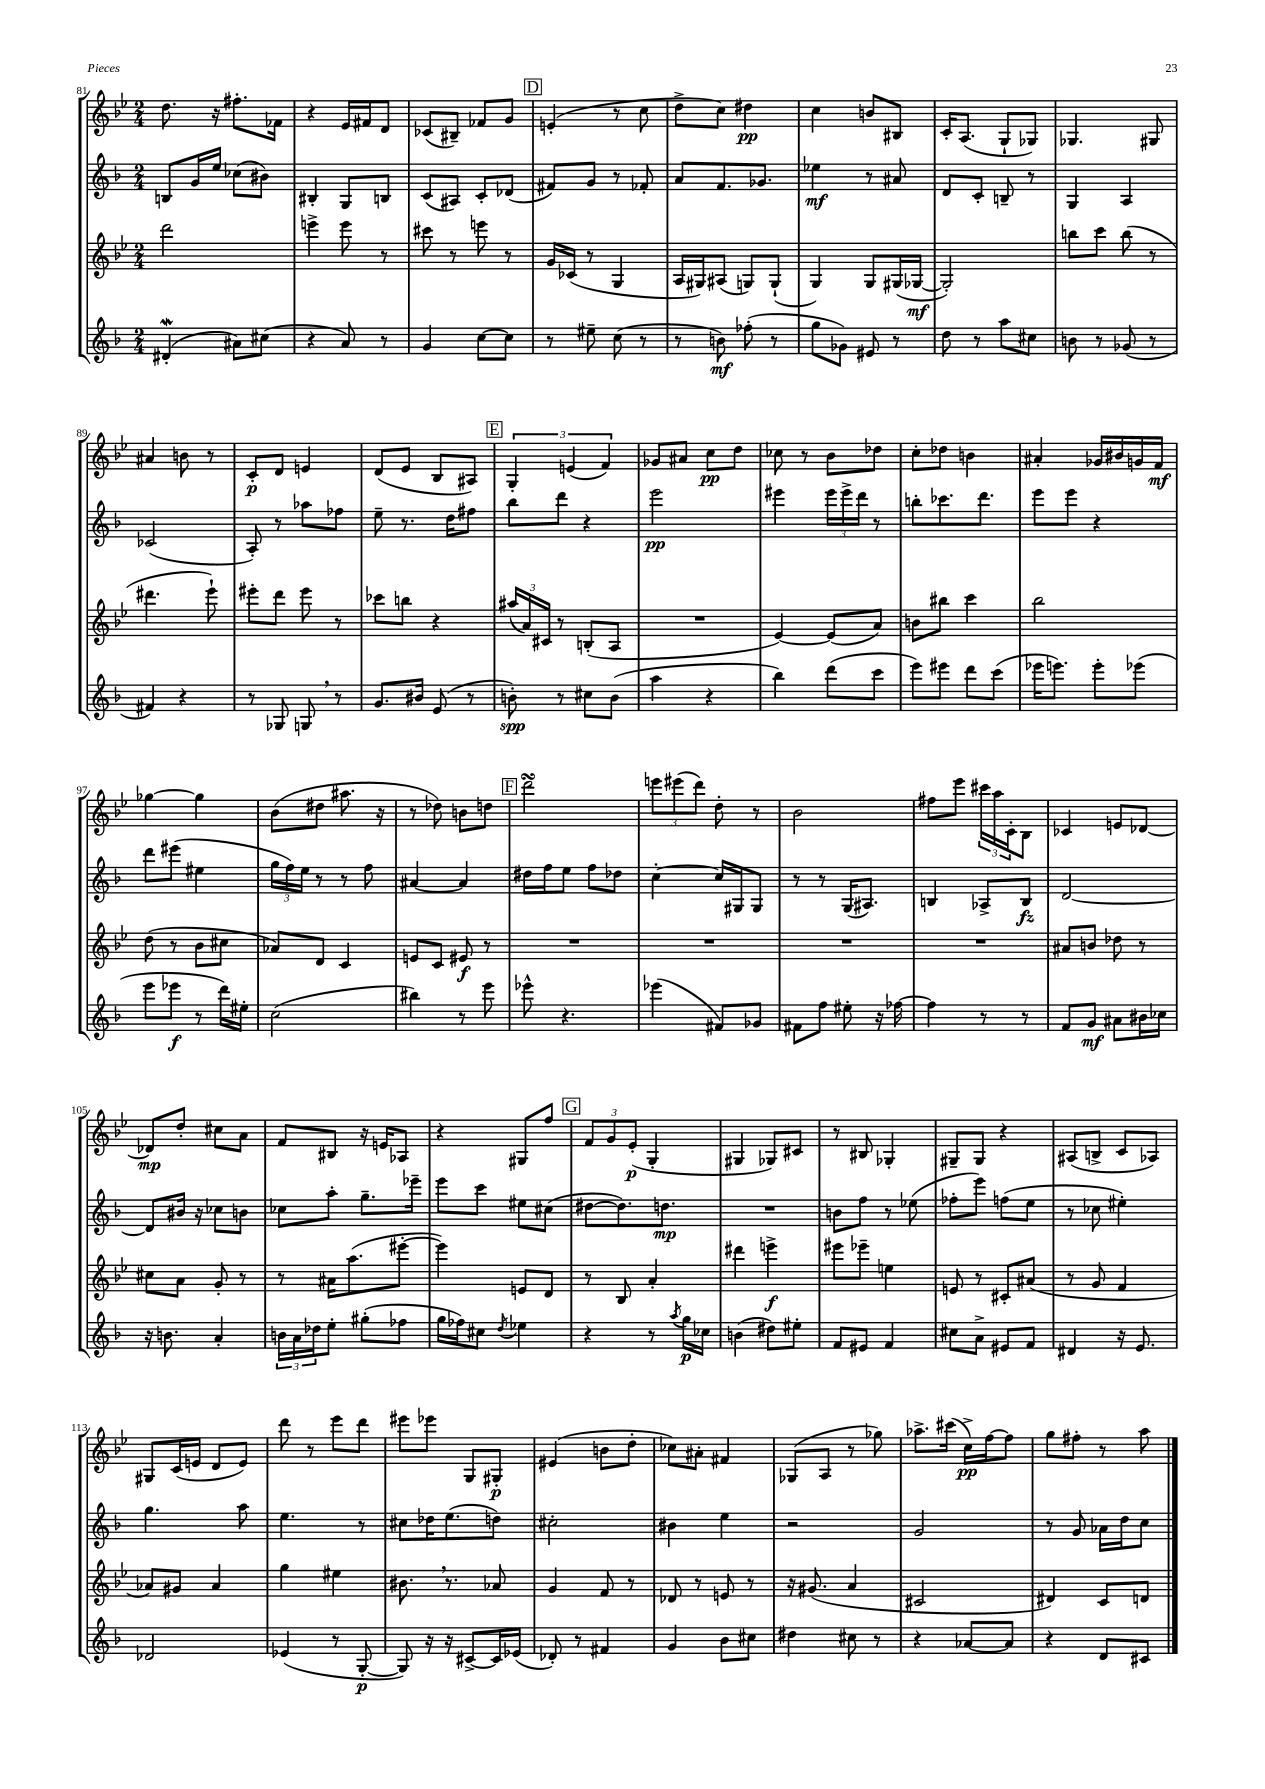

**kern	**kern	**kern	**kern
*staff4	*staff3	*staff2	*staff1
*clefG2	*clefG2	*clefG2	*clefG2
*k[b-]	*k[b-e-]	*k[b-]	*k[b-e-]
*M2/4	*M2/4	*M2/4	*M2/4
(4d#'/	2ddd\	8B/L	8.dd\
.	.	16g/L	.
.	.	16ee/JJ	16r
8a#\L)	.	(8cc-\L	8.ff#'\L
(8cc#\J	.	8b#\J)	.
.	.	.	16f-\Jk
=	=	=	=
4r	4eee^\	4B#'/	4r
8a/)	8eee\	8G/L	16e-/LL
.	.	.	16f#/J
8r	8r	8B/J	8d/J
=	=	=	=
4g/	8ccc#\	(8c/L	(8c-/L
.	8r	8A#/J)	8B#~/J)
[8cc\L	8eee\	8c'/L	8f-/L
8cc\]J	8r	(8d-/J	8g/J
=	=	=	=
8r	16g/LL	8f#/L)	(4e'/
.	(16c-/JJ	.	.
8ee#~\	8r	8g/J	.
(8cc\	4G/	8r	8r
8r	.	8f-'/	8cc\
=	=	=	=
8r	16A/LL	8a/L	8dd^\L
.	16G#/J)	.	.
8b\)	(8A#/J	8.f/	8cc\J)
(8ff-'\	8G/L)	.	4dd#\
.	.	8.g-/J	.
8r	(8G`/J	.	.
=	=	=	=
8gg\L	4G/)	4ee-\	4cc\
8g-\J)	.	.	.
8e#/	8G/L	8r	8b/L
8r	(16G#/L	8a#/	8B#/J
.	[16G-/JJ	.	.
=	=	=	=
8dd\	2G-'/])	8d/L	16c'/LK
.	.	.	(8.A/J
8r	.	8c'/J	.
8aa\L	.	8B~/	8G`/L
8cc#\J	.	8r	8G-/J)
=	=	=	=
8b\	8bb\L	4G/	4.G-/
8r	8ccc\J	.	.
(8g-/	(8bb\	4A/	.
8r	8r	.	8G#/
=	=	=	=
4f#/)	4.ddd#\	(2c-/	4a#/
4r	.	.	8b\
.	8eee-`\)	.	8r
=	=	=	=
8r	8eee#'\L	8A'/)	8c'/L
8G-/	8ddd\J	8r	8d/J
8G/	8eee#\	8aa-\L	4e/
8r	8r	8ff-\J	.
=	=	=	=
8.g/L	8ccc-\L	8ee~\	(8d/L
.	8bb\J	8.r	8e-/J
16b#/Jk	.	.	.
(8e/	4r	.	8B-/L
.	.	16dd\LK	.
8r	.	8ff#\J	8A#/J)
=	=	=	=
8b'\)	(24aa#/LL	8bb-\L	6G'/
.	24a/)	.	.
.	24c#/JJ	.	.
8r	8r	8ddd\J	.
.	.	.	(6e/
8cc#\L	(8B'/L	4r	.
.	.	.	6f/)
(8b\J	8A/J	.	.
=	=	=	=
4aa\	2r	2eee\	8g-/L
.	.	.	8a#/J
4r	.	.	8cc\L
.	.	.	8dd\J
=	=	=	=
4bb-\)	[4e-/)	4eee#\	8cc-\
.	.	.	8r
(8ddd\L	(8e-/]L	24eee#\LL	8b-\L
.	.	24eee#^\	.
.	.	24ddd\JJ	.
8ccc\J	8a/J)	8r	8dd-\J
=	=	=	=
8eee\L)	8b\L	8bb'\L	8cc'\L
8eee#\J	8bb#\J	8.ccc-\	8dd-\J
8ddd\L	4ccc\	.	4b\
.	.	8.ddd\J	.
(8ccc\J	.	.	.
=	=	=	=
16eee-\LK	2bb-\	8eee\L	4a#'/
8.eee\J)	.	.	.
.	.	8eee\J	.
8eee'\L	.	4r	16g-/LL
.	.	.	16b#/
(8eee-\J	.	.	16g/
.	.	.	16f/JJ
=	=	=	=
8eee\L	(8dd\	8ddd\L	[4gg-\
8eee-\J	8r	(8eee#\J	.
8r	8b-\L	4ee#\	4gg-\]
16ddd\LL)	8cc#\J	.	.
16ee#'\JJ	.	.	.
=	=	=	=
(2cc\	8a-/L)	24gg\LL	(8b-\L
.	.	24ff\)	.
.	.	24ee\JJ	.
.	8d/J	8r	8dd#\J
.	4c/	8r	8.aa#\
.	.	8ff\	.
.	.	.	16r
=	=	=	=
4bb#\)	8e/L	[4a#/	8r
.	8c/J	.	8dd-\)
8r	8e#/	4a#/]	8b\L
8eee\	8r	.	8dd\J
=	=	=	=
8eee-^^\	2r	16dd#\LL	2ddd\
.	.	16ff\J	.
4.r	.	8ee\J	.
.	.	8ff\L	.
.	.	8dd-\J	.
=	=	=	=
(4eee-\	2r	[4cc'\	12eee\L
.	.	.	(12eee#\
.	.	.	12ddd\J)
8f#/L)	.	16cc/]LL	8dd'\
.	.	16G#/J	.
8g-/J	.	8G#/J	8r
=	=	=	=
8f#\L	2r	8r	2b-\
8ff\J	.	8r	.
8ee#'\	.	(16G/LK	.
.	.	8.A#/J)	.
16r	.	.	.
[16ff-\	.	.	.
=	=	=	=
4ff-\]	2r	4B/	8ff#\L
.	.	.	8eee-\J
8r	.	8A-^/L	24ccc#\LL
.	.	.	24aa\
.	.	.	24c'\J
8r	.	8B/J	8B-\J
=	=	=	=
8f/L	8a#/L	[2d/	4c-/
8g/J	8b/J	.	.
8a#\L	8dd-\	.	8e/L
16b#\L	8r	.	[8d-/J
16cc-\JJ	.	.	.
=	=	=	=
16r	8cc#\L	8d/]L	8d-/]L
8.b\	.	.	.
.	8a\J	16b#/Jk	8dd'/J
.	.	16r	.
4a'/	8g'/	8cc-\L	8cc#\L
.	8r	8b\J	8a\J
=	=	=	=
24b\LL	8r	8cc-\L	8f/L
24a\	.	.	.
24dd-\J	.	.	.
8ee'\J	16a#\LK	8aa'\J	8B#/J
.	(8.aa\	.	.
(8gg#'\L	.	8.gg~\L	16r
.	.	.	16e/LK
8ff-\J	[8eee#'\J	.	8A-/J
.	.	16eee-~\Jk	.
=	=	=	=
16gg\LL	4eee#\])	8eee\L	4r
16ff-\J)	.	.	.
8cc#\J	.	8ccc\J	.
8qdd/	.	.	.
4ee-\	8e/L	8ee#\L	8G#/L
.	8d/J	(8cc#\J	8ff/J
=	=	=	=
4r	8r	[8dd#\L	12f/L
.	.	.	12g/
.	8B-/	8.dd#\])	.
.	.	.	(12e-'/J
8r	4a'/	.	4G'/
.	.	8.dd\J	.
8qaa/	.	.	.
16gg\LL	.	.	.
16cc-\JJ	.	.	.
=	=	=	=
(4b\	4ddd#\	2r	4G#/
8dd#\L)	4eee^\	.	8G-/L)
8ee#'\J	.	.	8c#/J
=	=	=	=
8f/L	8eee#\L	8b\L	8r
8e#/J	8eee-~\J	8ff\J	8B#/
4f/	4ee\	8r	4G-'/
.	.	(8ee-\	.
=	=	=	=
8cc#\L	8e/	8ff-'\L	8G#~/L
8a^\J	8r	8eee\J)	8G#/J
8e#/L	8c#'/L	(8ff\L	4r
8f/J	(8a#/J	8ee\J	.
=	=	=	=
4d#/	8r	8r	(8A#/L
.	8g/	8cc-\	8B^/J
16r	4f/	4ee#'\)	8c/L
8.e/	.	.	.
.	.	.	8A-/J)
=	=	=	=
2d-/	8a-/L)	4.gg\	8G#/L
.	8g#/J	.	(16c/L
.	.	.	16e/JJ
.	4a-/	.	8d/L
.	.	8aa\	8e/J)
=	=	=	=
(4e-/	4gg\	4.ee\	8ddd\
.	.	.	8r
8r	4ee#\	.	8eee-\L
[8G'/	.	8r	8ddd\J
=	=	=	=
8G/])	8.b#\	8cc#\L	8eee#\L
16r	.	16dd-\K	8eee-\J
16r	8.r	(8.ee\	.
[8c#^/L	.	.	8G/L
16c#/]L	8a-/	8dd\J)	8G#'/J
(16e-/JJ	.	.	.
=	=	=	=
8d-'/)	4g/	2cc#'\	(4e#/
8r	.	.	.
4f#/	8f/	.	8b\L
.	8r	.	8dd'\J
=	=	=	=
4g/	8d-/	4b#\	8cc-\L)
.	8r	.	8a#'\J
8b-\L	8e/	4ee\	4f#/
8cc#\J	8r	.	.
=	=	=	=
4dd#\	16r	2r	(8G-/L
.	(8.g#/	.	.
.	.	.	8A/J
8cc#\	4a/	.	8r
8r	.	.	8gg-\)
=	=	=	=
4r	2c#/	2g/	8.aa-^\L
.	.	.	(16ccc#\Jk
[8a-/L	.	.	16cc^\LL)
.	.	.	[16ff\J
8a-/]J	.	.	8ff\]J
=	=	=	=
4r	4d#/)	8r	8gg\L
.	.	8g/	8ff#'\J
8d/L	8c/L	16a-\LL	8r
.	.	16dd\J	.
8c#/J	8d/J	8cc\J	8aa\
==	==	==	==
*-	*-	*-	*-
